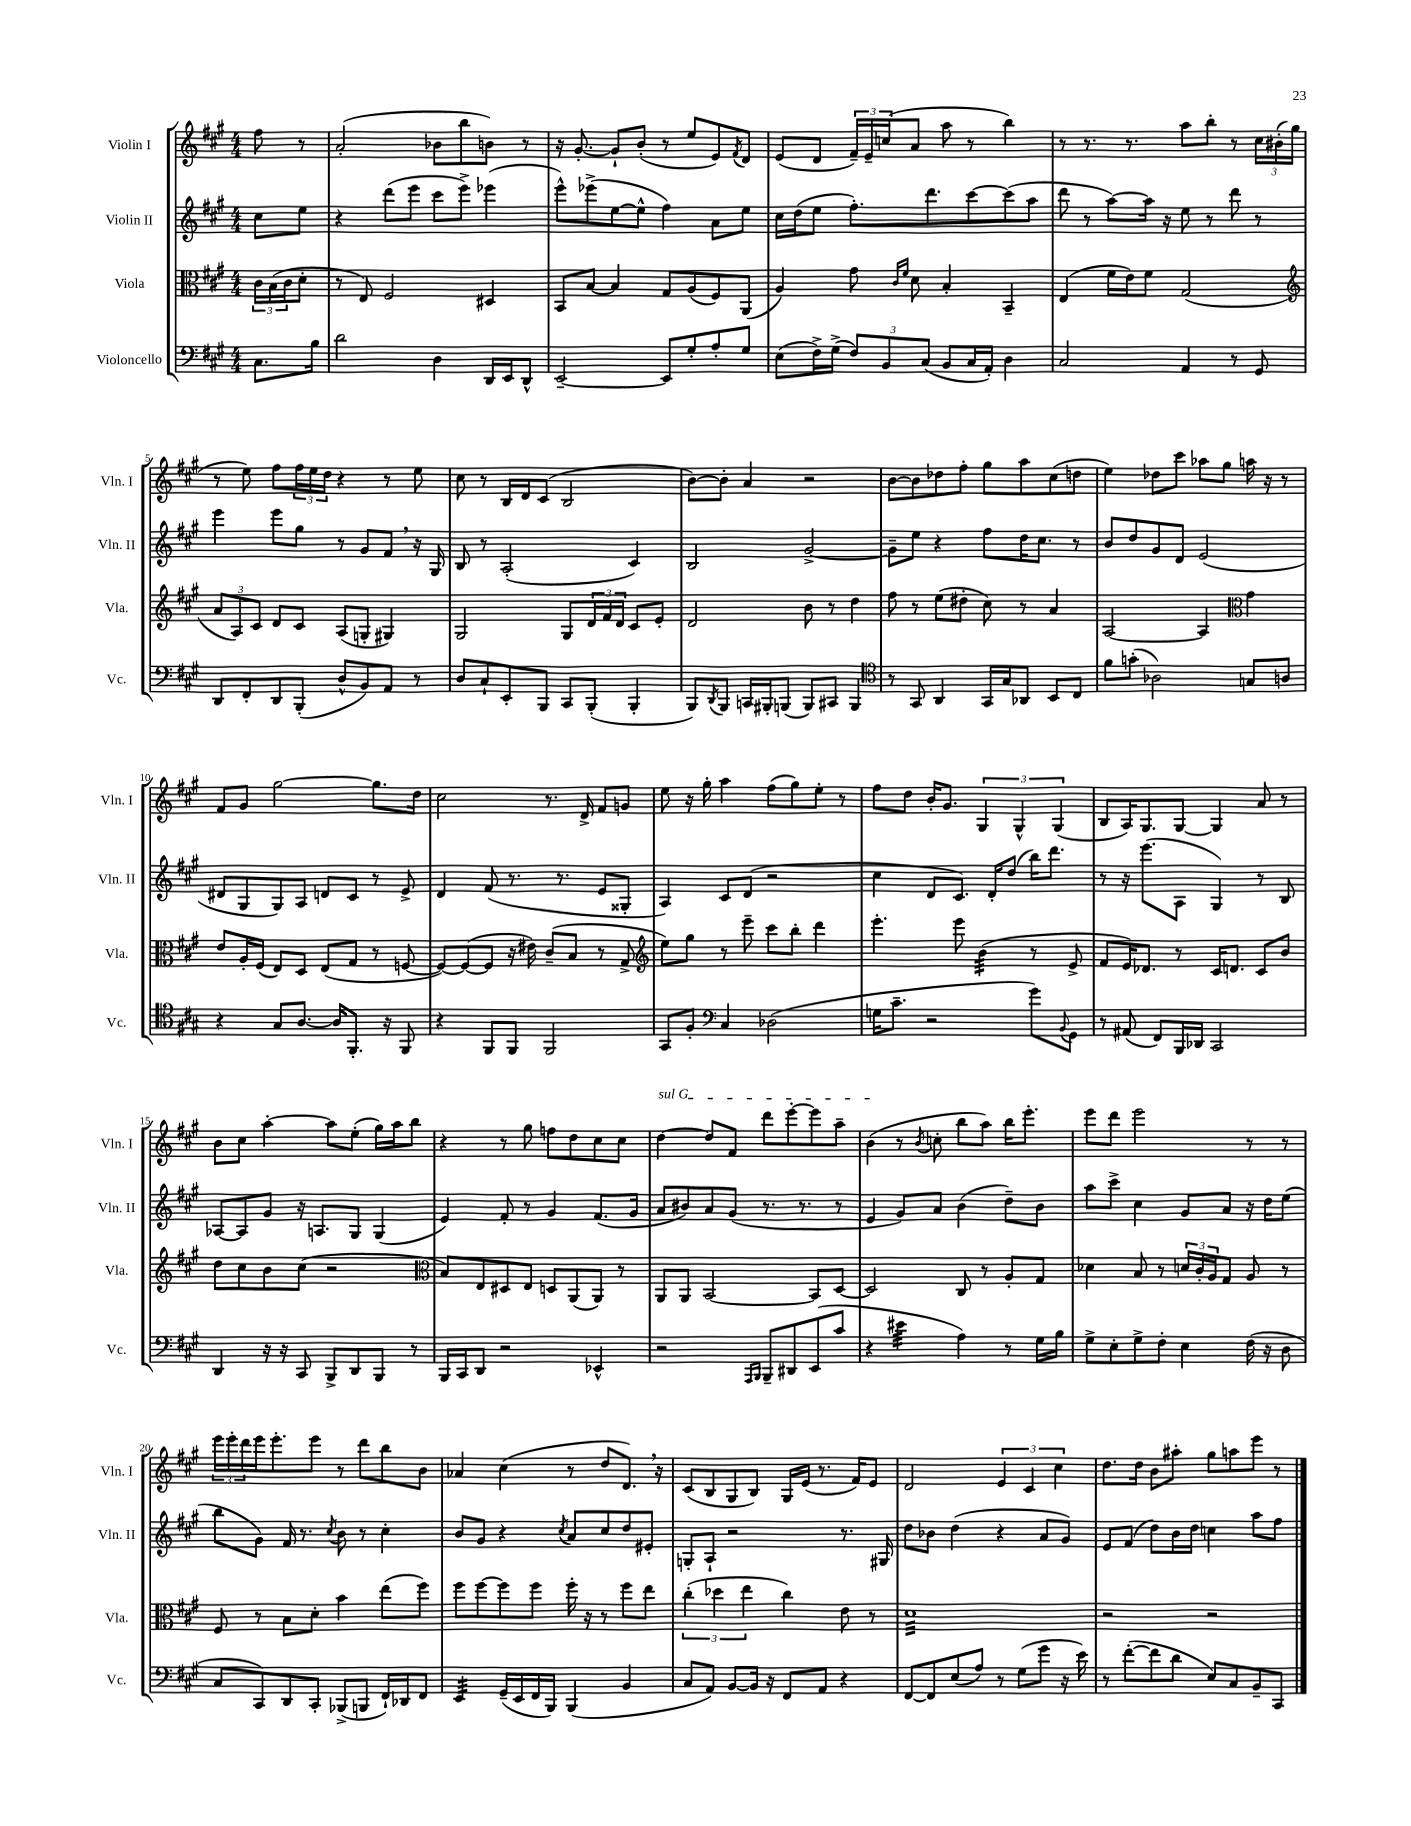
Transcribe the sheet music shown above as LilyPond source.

<<
\new StaffGroup <<
\new Staff = "s0" \with { instrumentName = "Violin I" shortInstrumentName = "Vln. I" } {
    \clef treble \key a \major \numericTimeSignature \time 4/4 \partial 4
    fis''8 r8 |
    a'2-.( bes'8 b''8 b'8) r8 |
    r16 gis'8.~-. gis'8-! b'8-.( r8 e''8 e'8) \acciaccatura { fis'8 } d'8 |
    e'8( d'8 \tuplet 3/2 { fis'16--) e'16-- c''16( } a'8 a''8 r8 b''4) |
    r8 r8. r8. a''8 b''8-. r8 \tuplet 3/2 { cis''16 bis'16-.( gis''16 } |
    r8 e''8) fis''8 \tuplet 3/2 { fis''16 e''16 d''16 } r4 r8 e''8 |
    cis''8 r8 b16 d'16 cis'8( b2 |
    b'8~) b'8-. a'4 r2 |
    b'8~ b'8 des''8 fis''8-. gis''8 a''8 cis''8( d''8 |
    e''4) des''8 cis'''8 aes''8 gis''8 a''16 r16 r8 |
    fis'8 gis'8 gis''2~ gis''8. d''16 |
    cis''2 r8. d'16-> fis'8 g'8 |
    e''8 r16 gis''16-. a''4 fis''8( gis''8) e''8-. r8 |
    fis''8 d''8 b'16-. gis'8. \tuplet 3/2 { gis4 gis4-^ gis4( } |
    b8 a16) gis8. gis8~ gis4 a'8 r8 |
    b'8 cis''8 a''4~-. a''8 e''8-.( gis''16) a''16 b''8 |
    r4 r8 gis''8 f''8 d''8 cis''8 cis''8 |
    \once \override TextSpanner.bound-details.left.text = \markup { \italic "sul G" } d''4~\startTextSpan d''8 fis'8 d'''8 e'''8~-. e'''8 a''8-- |
    b'4\stopTextSpan( r8 \acciaccatura { b'8 } c''8-. b''8 a''8) b''16 e'''8.-. |
    e'''8 d'''8 e'''2 r8 r8 |
    \tuplet 3/2 { e'''16 e'''16-. d'''16 } e'''16 e'''8.-. e'''8 r8 d'''8 b''8 b'8 |
    aes'4 cis''4( r8 d''8 d'8.) \breathe r16 |
    cis'8( b8 gis8 b8) gis16 e'16( r8. fis'16) e'8 |
    d'2 \tuplet 3/2 { e'4 cis'4 cis''4 } |
    d''8. d''16 b'8 ais''8-. gis''8 a''8 e'''8 r8 \bar "|." |
}
\new Staff = "s1" \with { instrumentName = "Violin II" shortInstrumentName = "Vln. II" } {
    \clef treble \key a \major \numericTimeSignature \time 4/4 \partial 4
    cis''8 e''8 |
    r4 d'''8( e'''8 cis'''8 e'''8->) ees'''4( |
    e'''8-^) ees'''8->( e''8~ e''8-^ fis''4) a'8 e''8 |
    cis''16 d''16( e''8 fis''8.-.) d'''8. cis'''8~ cis'''8( a''8 |
    d'''8 r8 a''8~) a''16 r16 e''8 r8 d'''8 r8 |
    e'''4 e'''8 gis''8 r8 gis'8 fis'8 \breathe r16 gis16 |
    b8 r8 a2-.( cis'4) |
    b2 gis'2~-> |
    gis'8-- e''8 r4 fis''8 d''16 cis''8. r8 |
    b'8 d''8 gis'8 d'8 e'2( |
    dis'8 gis8 gis8) a8 d'8 cis'8 r8 e'8-> |
    d'4 fis'8( r8. r8. e'8 gisis8-. |
    a4) cis'8 d'8( r2 |
    cis''4 d'8 cis'8.) d'16-. d''8( b''16) d'''8. |
    r8 r16 e'''8.( a8 gis4) r8 b8 |
    aes8~ aes8 gis'8 r16 a8. gis8 gis4( |
    e'4) fis'8-. r8 gis'4 fis'8.( gis'16 |
    a'8 bis'8) a'8 gis'8( r8. r8. r8 |
    e'4 gis'8) a'8 b'4( d''8--) b'8 |
    a''8 cis'''8-> cis''4 gis'8 a'8 r16 d''16 e''8( |
    b''8 gis'8) fis'16 r8. \acciaccatura { cis''8 } b'8 r8 cis''4-. |
    b'8 gis'8 r4 \acciaccatura { cis''8 } a'8 cis''8 d''8 eis'8-. |
    g8-. a8-! r2 r8. gis16 |
    d''8 bes'8 d''4( r4 a'8 gis'8) |
    e'8 fis'8( d''8) b'16 d''16 c''4 a''8 fis''8 \bar "|." |
}
\new Staff = "s2" \with { instrumentName = "Viola" shortInstrumentName = "Vla." } {
    \clef alto \key a \major \numericTimeSignature \time 4/4 \partial 4
    \tuplet 3/2 { cis'16 b16( cis'16 } d'8-. |
    r8 e8) fis2 dis4 |
    b,8 b8~ b4 gis8 a8( fis8) a,8( |
    a4) gis'8 \grace { cis'16 fis'16 } d'8 b4-. b,4-- |
    e4( fis'16 e'16) fis'8 gis2( |
    \clef treble \tuplet 3/2 { a'8 a8) cis'8 } d'8 cis'8 a8( g8-. gis4) |
    gis2 gis8 \tuplet 3/2 { d'16 fis'16 d'16 } cis'8 e'8-. |
    d'2 b'8 r8 d''4 |
    fis''8 r8 e''8( dis''8-. cis''8) r8 a'4 |
    a2~ a4 \clef alto gis'4 |
    e'8 a16-. fis16( e8) d8 e8( gis8 r8 f8~ |
    f8~) f8~( f8 r16 eis'16) cis'8--( b8 r8 gis8-> |
    \clef treble e''8) gis''8 r8 e'''8-- cis'''8 b''8-. d'''4 |
    e'''4.-. e'''8 b'4:32( r8 e'8-> |
    fis'8 e'16) des'8. r8 cis'16 d'8. cis'8 b'8 |
    d''8 cis''8 b'8 cis''8( r2 |
    \clef alto b8) e8 dis8 e8 d8 a,8( a,8) r8 |
    a,8 a,8 b,2~ b,8 d8~ |
    d2 cis8 r8 a8-. gis8 |
    des'4 b8 r8 \tuplet 3/2 { d'16 cis'16-. a16 } gis8 a8 r8 |
    fis8 r8 b8 d'8-. b'4 e''8( fis''8) |
    fis''8 fis''8~ fis''8 fis''8 fis''16-. r16 r8 fis''8 e''8 |
    \tuplet 3/2 { cis''4-.( des''4 e''4 } cis''4) e'8 r8 |
    d'1:32 |
    r2 r2 \bar "|." |
}
\new Staff = "s3" \with { instrumentName = "Violoncello" shortInstrumentName = "Vc." } {
    \clef bass \key a \major \numericTimeSignature \time 4/4 \partial 4
    cis8. b16 |
    d'2 d4 d,16 e,16 d,8-^ |
    e,2~-- e,8 gis8-. a8-. gis8 |
    e8( fis16->) gis16->( \tuplet 3/2 { fis8) b,8 cis8( } b,8 cis16 a,16-.) d4 |
    cis2 a,4 r8 gis,8 |
    d,8 fis,8-. d,8 b,,8-.( d8-^ b,8) a,8 r8 |
    d8 cis8-! e,8-. b,,8 cis,8 b,,8-.( b,,4-. |
    b,,8) \acciaccatura { d,8 } b,,8 c,16 bis,,16-. b,,8( b,,8) cis,8 b,,4 |
    \clef tenor r8 gis,8 a,4 gis,16 gis16 aes,8 b,8 cis8 |
    fis'8 g'8-.( aes2) g8 a8 |
    r4 gis8 a8.~ a16 fis,8.-. r16 fis,8 |
    r4 fis,8 fis,8 fis,2 |
    gis,8 fis8-. \clef bass cis4 des2( |
    g16 cis'8.-- r2 gis'8) \appoggiatura { b,8 } gis,8 |
    r8 ais,8( fis,8) b,,16 des,16 cis,2 |
    d,4 r16 r16 cis,8 b,,8-> d,8 b,,8 r8 |
    b,,16 cis,16 d,8 r2 ees,4-^ |
    r2 \grace { a,,16 b,,16 } b,,8-- dis,8 e,8( cis'8 |
    r4 eis'4:32 a4) r8 gis16 b16 |
    gis8-> e8-. gis8-> fis8-. e4 fis16( r16 d8 |
    cis8 cis,8) d,8 cis,8-. bes,,8->( b,,8 fis,16-!) des,16 fis,8 |
    e,4:32 gis,16--( e,16 fis,16 b,,16) b,,4( b,4 |
    cis8 a,8) b,8~ b,16 r16 fis,8 a,8 r4 |
    fis,8~ fis,8 e8( a8) r8 gis8( gis'8 r16 e'16) |
    r8 fis'8~-.( fis'8 d'8 e8) cis8 b,8-- cis,8 \bar "|." |
}
>>
>>
